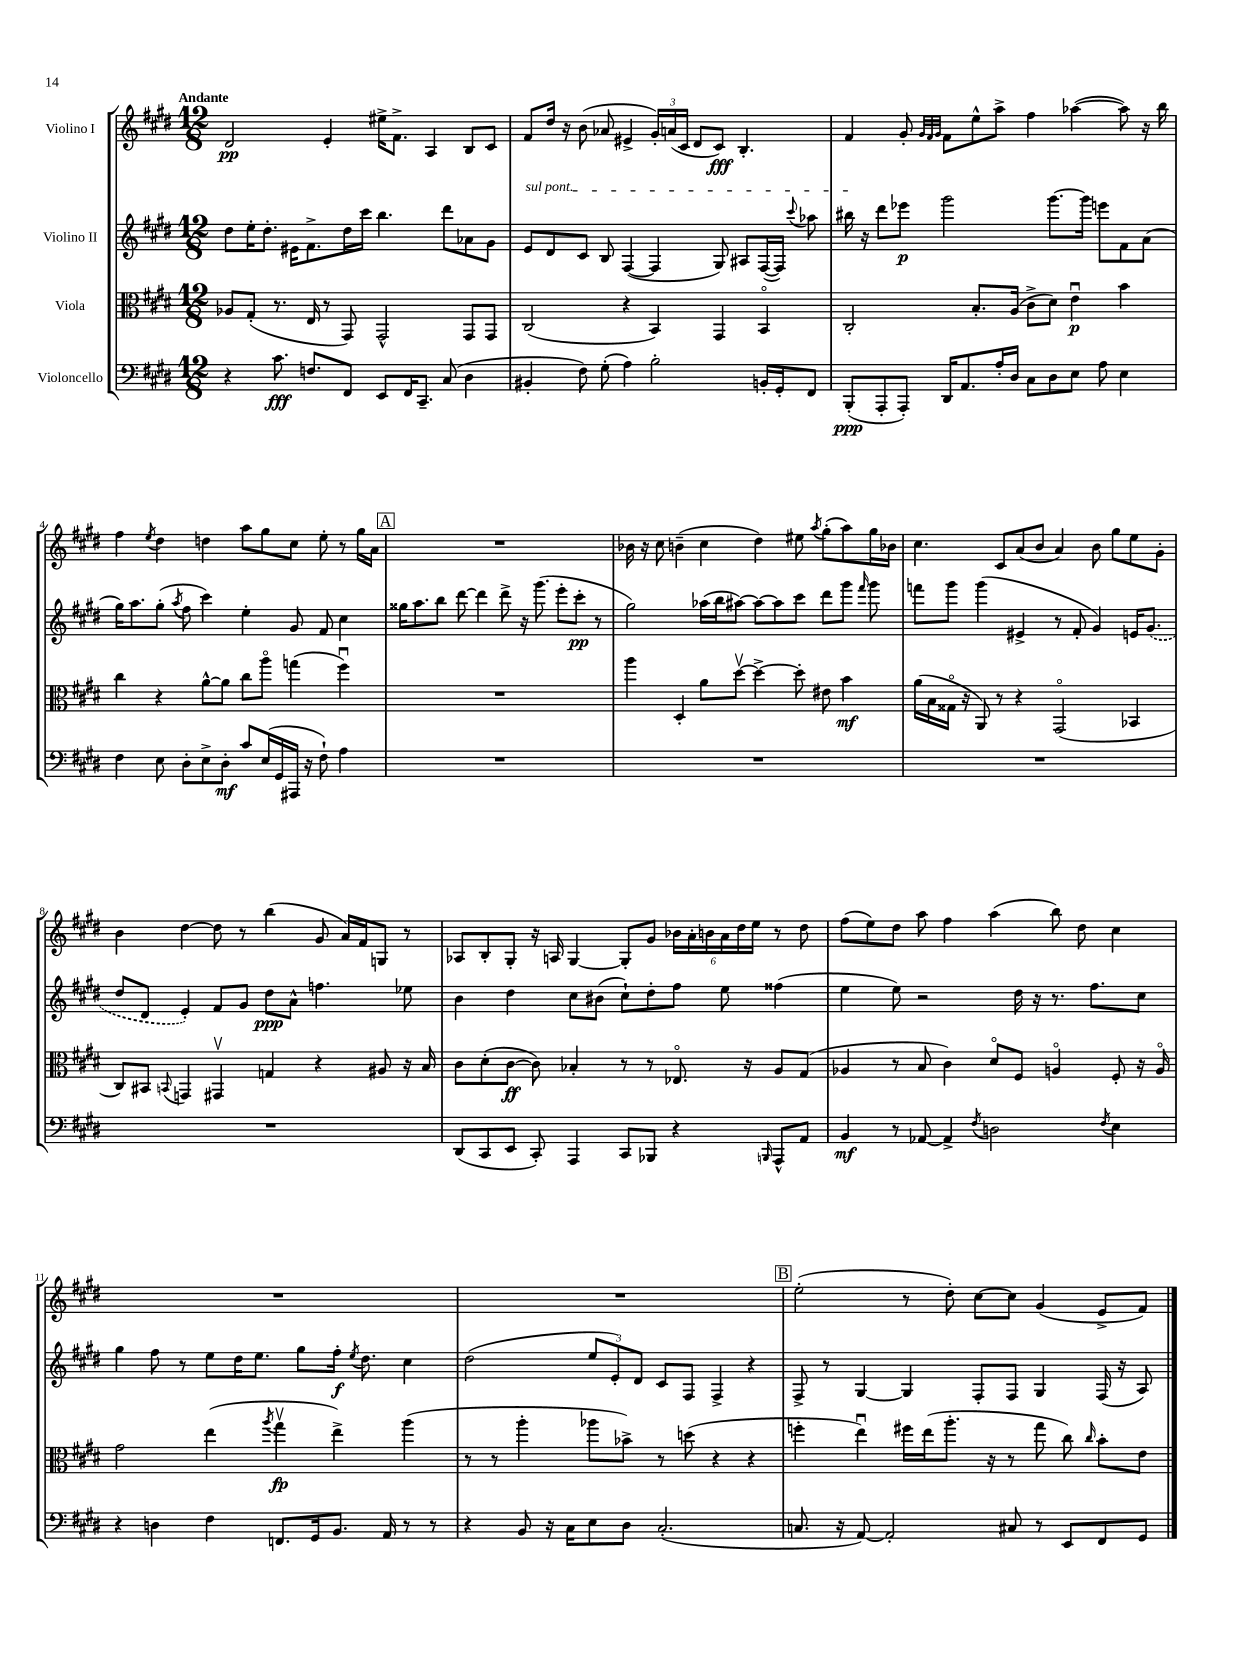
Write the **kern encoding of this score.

**kern	**dynam	**kern	**dynam	**kern	**dynam	**kern	**dynam
*part4	*part4	*part3	*part3	*part2	*part2	*part1	*part1
*staff4	*staff4	*staff3	*staff3	*staff2	*staff2	*staff1	*staff1
*I"Violoncello	*	*I"Viola	*	*I"Violino II	*	*I"Violino I	*
*clefF4	*	*clefC3	*	*clefG2	*	*clefG2	*
*k[f#c#g#d#]	*	*k[f#c#g#d#]	*	*k[f#c#g#d#]	*	*k[f#c#g#d#]	*
*M12/8	*	*M12/8	*	*M12/8	*	*M12/8	*
=1	=1	=1	=1	=1	=1	=1	=1
!	!	!	!	!	!	!LO:TX:a:B:t=Andante	!
4r	.	8A-X/L	.	8dd#\L	.	2d#/	pp
.	.	(8G#'/J	.	16ee'\K	.	.	.
.	.	.	.	8.dd#'\J	.	.	.
8.c#\	fff	8.r	.	.	.	.	.
.	.	.	.	16e#X\KL	.	.	.
8.Fn/L	.	16E/	.	8.f#^\	.	.	.
.	.	8r	.	.	.	4e'/	.
8FF#/J	.	8GG#/)	.	16dd#\L	.	.	.
.	.	.	.	16ccc#\JJ	.	.	.
8EE/L	.	2GG#^^/	.	4.bb\	.	16ee#X^\KL	.
.	.	.	.	.	.	8.f#^\J	.
16FF#/K	.	.	.	.	.	.	.
8.CC#~/J	.	.	.	.	.	.	.
.	.	.	.	.	.	4A/	.
(8C#/	.	.	.	8ddd#\L	.	.	.
4D#\	.	8GG#/L	.	8a-X\	.	8B/L	.
.	.	8GG#/J	.	8g#\J	.	8c#/J	.
=2	=2	=2	=2	=2	=2	=2	=2
!	!	!	!	!LO:TX:a:i:t=sul pont.	!	!	!
4BB#X'/	.	(2C#/	.	8e/L	.	8f#/L	.
.	.	.	.	8d#/	.	16dd#/Jk	.
.	.	.	.	.	.	16r	.
8F#\)	.	.	.	8c#/J	.	(8b\	.
(8G#'\	.	.	.	8B/	.	8a-X/	.
4A\)	.	4r	.	([4F#/	.	4e#X^/	.
2B'\	.	4BB/)	.	4F#/]	.	24g#'/LL)	.
.	.	.	.	.	.	(24an/	.
.	.	.	.	.	.	24c#/JJ	.
.	.	.	.	.	.	8d#/L	.
.	.	4GG#/	.	8G#/)	.	8c#/J)	fff
.	.	.	.	8A#X/L	.	4.B'/	.
16BBn'/LL	.	4BB/	.	([16F#/L	.	.	.
16GG#'/J	.	.	.	16F#/JJ])	.	.	.
.	.	.	.	8qqccc#/	.	.	.
8FF#/J	.	.	.	8aa-X\	.	.	.
=3	=3	=3	=3	=3	=3	=3	=3
(8BBB'/L	ppp	2C#'/	.	16bb#X\	.	4f#/	.
.	.	.	.	16r	.	.	.
8AAA'/	.	.	.	8ddd#\L	.	.	.
8AAA'/J)	.	.	.	8eee-X\J	p	8g#'/	.
.	.	.	.	.	.	32qqg#/LLL	.
.	.	.	.	.	.	32qqf#/	.
.	.	.	.	.	.	32qqg#/JJJ	.
16DD#/KL	.	.	.	2ggg#\	.	8f#\L	.
8.AA/	.	.	.	.	.	.	.
.	.	8.B'/L	.	.	.	8ee^^\	.
16A'/L	.	.	.	.	.	8aa^\J	.
16D#/JJ	.	(16A/Jk	.	.	.	.	.
8C#\L	.	8c#^\L	.	.	.	4ff#\	.
8D#\	.	8d#\J)	.	[8.ggg#\L	.	.	.
8E\J	.	4eu\	p	.	.	([4aa-X\	.
.	.	.	.	16ggg#\Jk]	.	.	.
8A\	.	.	.	8eeen\L	.	.	.
4E\	.	4b\	.	8f#\	.	8aa-\])	.
.	.	.	.	(8a\J	.	16r	.
.	.	.	.	.	.	16bb\	.
!!LO:LB:g=z
=4	=4	=4	=4	=4	=4	=4	=4
4F#\	.	4cc#\	.	16gg#\KL)	.	4ff#\	.
.	.	.	.	8.aa\	.	.	.
.	.	.	.	.	.	8qee/	.
8E\	.	4r	.	(8gg#'\J	.	4dd#\	.
.	.	.	.	8qaa/	.	.	.
8D#'\L	.	.	.	8ff#\	.	.	.
8E^\	.	[8a^^\L	.	4ccc#\)	.	4ddn\	.
8D#'\J	mf	8a\J]	.	.	.	.	.
8c#/L	.	8cc#\L	.	4ee'\	.	8aa\L	.
(16E/L	.	8aa\J	.	.	.	8gg#\	.
16GG#/	.	.	.	.	.	.	.
16AAA#X/JJ	.	(4ggn\	.	8g#/	.	8cc#\J	.
16r	.	.	.	.	.	.	.
8F#`\)	.	.	.	8f#/	.	8ee'\	.
4A\	.	4ff#u\)	.	4cc#\	.	8r	.
.	.	.	.	.	.	16gg#\LL	.
.	.	.	.	.	.	16a\JJ	.
!!LO:REH:place=s1:t=A
=5	=5	=5	=5	=5	=5	=5	=5
1.r	.	1.r	.	16gg##X\KL	.	1.r	.
.	.	.	.	8.aa\	.	.	.
.	.	.	.	8bb\J	.	.	.
.	.	.	.	[8ddd#\	.	.	.
.	.	.	.	4ddd#\]	.	.	.
.	.	.	.	8ddd#^\	.	.	.
.	.	.	.	16r	.	.	.
.	.	.	.	(8.ggg#\	.	.	.
.	.	.	.	8eee'\L	.	.	.
.	.	.	.	8ccc#'\J	pp	.	.
.	.	.	.	8r	.	.	.
=6	=6	=6	=6	=6	=6	=6	=6
1.r	.	4aa\	.	2gg#\)	.	16b-X\	.
.	.	.	.	.	.	16r	.
.	.	.	.	.	.	8cc#\	.
.	.	4D#'/	.	.	.	(4bn~\	.
.	.	8a\L	.	(16aa-X\LL	.	4cc#\	.
.	.	.	.	16bb\J	.	.	.
.	.	[8dd#v\J	.	[8aa#X\J)	.	.	.
.	.	4dd#^\_	.	8aa#\L_	.	4dd#\)	.
.	.	.	.	8aa#\]	.	.	.
.	.	8dd#'\]	.	8ccc#\J	.	8ee#X\	.
.	.	.	.	.	.	8qaa/	.
.	.	8e#X\	.	8ddd#\L	.	(8gg#'\L	.
.	.	4b\	mf	8ggg#\J	.	8aa\)	.
.	.	.	.	16qqfff#/	.	.	.
.	.	.	.	8ggg#\	.	16gg#\L	.
.	.	.	.	.	.	16b-X\JJ	.
=7	=7	=7	=7	=7	=7	=7	=7
1.r	.	(16a\LL	.	8fffn\L	.	4.cc#\	.
.	.	16B\	.	.	.	.	.
.	.	16G##X\JJ	.	8ggg#\J	.	.	.
.	.	16r	.	.	.	.	.
.	.	8AA/)	.	(4ggg#\	.	.	.
.	.	8r	.	.	.	8c#/L	.
.	.	4r	.	4e#X^/	.	(8a/	.
.	.	.	.	.	.	8b/J	.
.	.	(2GG#/	.	8r	.	4a/)	.
.	.	.	.	8f#'/	.	.	.
.	.	.	.	4g#/)	.	8b\	.
.	.	.	.	.	.	8gg#\L	.
.	.	4BB-X/	.	16en/KL	.	8ee\	.
.	.	.	.	(8.g#/J	.	.	.
.	.	.	.	.	.	8g#'\J	.
!!LO:LB:g=z
=8	=8	=8	=8	=8	=8	=8	=8
1.r	.	8C#/L)	.	8dd#/L	.	4b\	.
.	.	8BB#X/J	.	8d#/J	.	.	.
.	.	8qqBBn/	.	.	.	.	.
.	.	4GGn/	.	4e'/)	.	[4dd#\	.
.	.	4GG#Xv/	.	8f#/L	.	8dd#\]	.
.	.	.	.	8g#/J	.	8r	.
.	.	4Gn/	.	8dd#\L	ppp	(4bb\	.
.	.	.	.	8a^^\J	.	.	.
.	.	4r	.	4.ffn\	.	8g#/	.
.	.	.	.	.	.	16a/LL)	.
.	.	.	.	.	.	16f#/J	.
.	.	8A#X/	.	.	.	8Gn/J	.
.	.	16r	.	8ee-X\	.	8r	.
.	.	16B/	.	.	.	.	.
=9	=9	=9	=9	=9	=9	=9	=9
(8DD#/L	.	8c#\L	.	4b\	.	8A-X/L	.
8CC#/	.	(8d#'\	.	.	.	8B'/	.
8EE/J	.	[8c#\J	ff	4dd#\	.	8G#'/J	.
8CC#'/)	.	8c#\])	.	.	.	16r	.
.	.	.	.	.	.	16An/	.
4AAA/	.	4B-X'/	.	8cc#\L	.	[4G#/	.
.	.	.	.	(8b#X\J	.	.	.
8CC#/L	.	8r	.	8cc#`\L)	.	8G#'/L]	.
8BBB-X/J	.	8r	.	8dd#'\	.	8g#/J	.
4r	.	8.E-X/	.	8ff#\J	.	24b-X\LL	.
.	.	.	.	.	.	24a'\	.
.	.	.	.	.	.	24bn\	.
.	.	.	.	8ee\	.	24a\	.
.	.	.	.	.	.	24dd#\	.
.	.	16r	.	.	.	.	.
.	.	.	.	.	.	24ee\JJ	.
16qqBBBn/	.	.	.	.	.	.	.
8AAA^^/L	.	8A/L	.	(4ff##X\	.	8r	.
8AA/J	.	(8G#/J	.	.	.	8dd#\	.
=10	=10	=10	=10	=10	=10	=10	=10
4BB/	mf	4A-X/	.	4ee\	.	(8ff#\L	.
.	.	.	.	.	.	8ee\)	.
8r	.	8r	.	8ee\)	.	8dd#\J	.
[8AA-X/	.	8B/	.	2r	.	8aa\	.
4AA-^/]	.	4c#\)	.	.	.	4ff#\	.
8qF#/	.	.	.	.	.	.	.
2Dn\	.	8d#/L	.	.	.	(4aa\	.
.	.	8F#/J	.	16dd#\	.	.	.
.	.	.	.	16r	.	.	.
.	.	4An/	.	8.r	.	8bb\)	.
.	.	.	.	.	.	8dd#\	.
.	.	.	.	8.ff#\L	.	.	.
8qF#/	.	.	.	.	.	.	.
4E\	.	8F#'/	.	.	.	4cc#\	.
.	.	16r	.	8cc#\J	.	.	.
.	.	16A/	.	.	.	.	.
!!LO:LB:g=z
=11	=11	=11	=11	=11	=11	=11	=11
4r	.	2g#\	.	4gg#\	.	1.r	.
4Dn\	.	.	.	8ff#\	.	.	.
.	.	.	.	8r	.	.	.
4F#\	.	(4ee\	.	8ee\L	.	.	.
.	.	.	.	16dd#\K	.	.	.
.	.	.	.	8.ee\J	.	.	.
.	.	8qaa/	.	.	.	.	.
8.FFn/L	.	4gg#v\	fp	.	.	.	.
.	.	.	.	8gg#\L	.	.	.
16GG#/k	.	.	.	.	.	.	.
8.BB/J	.	4ee^\)	.	16ff#'\Jk	f	.	.
.	.	.	.	8qee/	.	.	.
.	.	.	.	8.dd#\	.	.	.
16AA/	.	.	.	.	.	.	.
8r	.	(4aa\	.	4cc#\	.	.	.
8r	.	.	.	.	.	.	.
=12	=12	=12	=12	=12	=12	=12	=12
4r	.	8r	.	(2dd#\	.	1.r	.
.	.	8r	.	.	.	.	.
8BB/	.	4aa'\	.	.	.	.	.
16r	.	.	.	.	.	.	.
16C#\KL	.	.	.	.	.	.	.
8E\	.	8aa-X\L	.	12ee/L	.	.	.
.	.	.	.	12e'/)	.	.	.
8D#\J	.	8b-X^\J)	.	.	.	.	.
.	.	.	.	12d#/J	.	.	.
(2.C#'/	.	8r	.	8c#/L	.	.	.
.	.	(8ddn\	.	8F#/J	.	.	.
.	.	4r	.	4F#^/	.	.	.
.	.	4r	.	4r	.	.	.
!!LO:REH:place=s1:t=B
=13	=13	=13	=13	=13	=13	=13	=13
8.Cn/	.	4ffn'\	.	8F#^/	.	(2ee'\	.
.	.	.	.	8r	.	.	.
16r	.	.	.	.	.	.	.
[8AA/)	.	4eeu\)	.	[4G#/	.	.	.
2AA'/]	.	.	.	.	.	.	.
.	.	16ff#X\LL	.	4G#/]	.	8r	.
.	.	(16ee\J	.	.	.	.	.
.	.	8.aa'\J	.	.	.	8dd#'\)	.
.	.	.	.	8F#'/L	.	[8cc#\L	.
.	.	16r	.	.	.	.	.
8C#X/	.	8r	.	8F#/J	.	8cc#\J]	.
8r	.	8gg#\	.	4G#/	.	(4g#/	.
8EE/L	.	8cc#\)	.	.	.	.	.
.	.	16qqcc#/	.	.	.	.	.
8FF#/	.	8b'\L	.	(16F#/	.	8e^/L	.
.	.	.	.	16r	.	.	.
8GG#/J	.	8e\J	.	8A/)	.	8f#/J)	.
==	==	==	==	==	==	==	==
*-	*-	*-	*-	*-	*-	*-	*-
